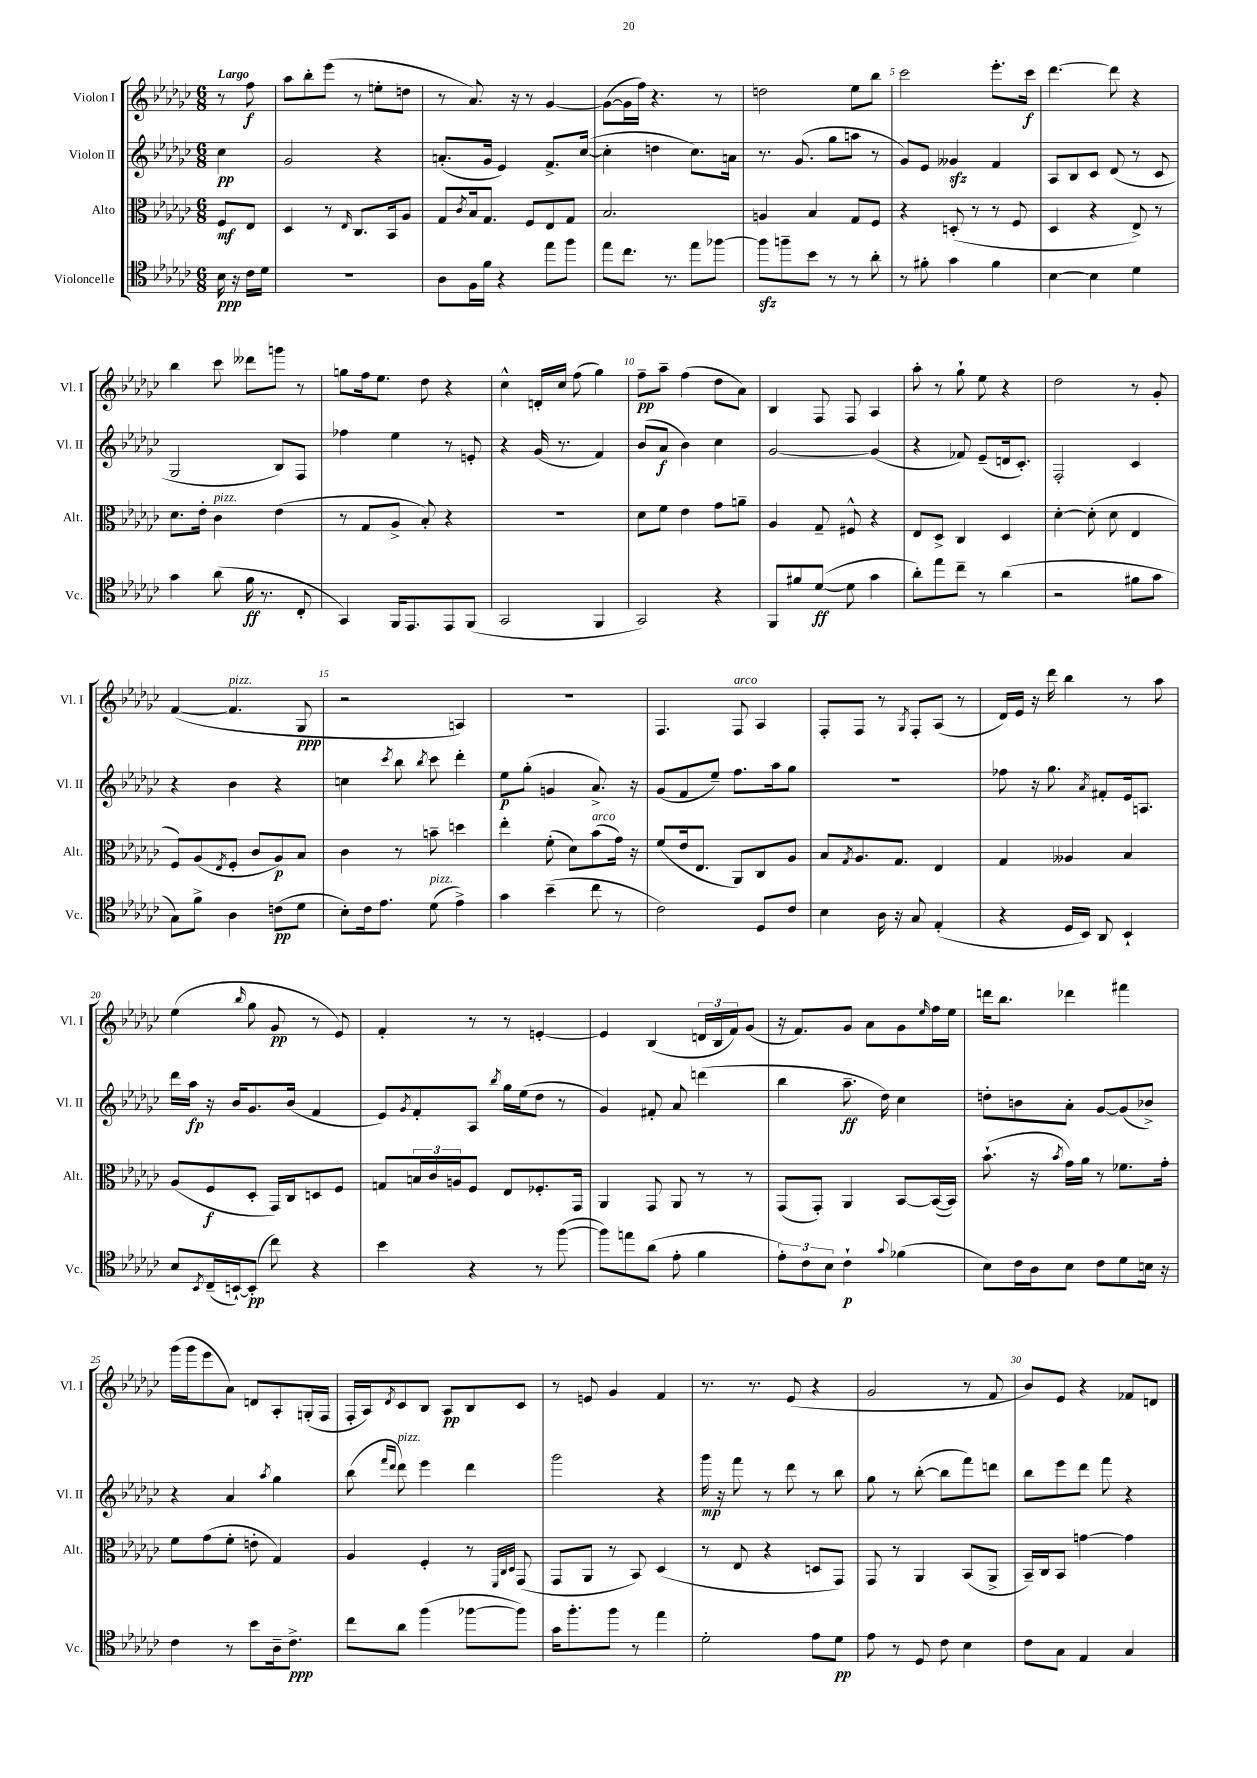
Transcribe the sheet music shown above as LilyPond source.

<<
\new StaffGroup <<
\new Staff = "s0" \with { instrumentName = "Violon I" shortInstrumentName = "Vl. I" } {
    \clef treble \key ges \major \numericTimeSignature \time 6/8 \partial 4 \tempo "Largo"
    r8 f''8\f |
    aes''8 bes''8-. ees'''8( r8 e''8-. d''8 |
    r8 aes'8.) r16 r8 ges'4~ |
    ges'8~( ges'16 f''16) r4. r8 |
    d''2 ees''8 bes''8 |
    ces'''2 ees'''8.-. ces'''16\f |
    des'''4.~ des'''8 r4 |
    bes''4 ces'''8 deses'''8 g'''8 r8 |
    g''8 f''16 ees''8. des''8 r4 |
    ces''4-^ d'16-. ces''16 f''8( ges''4) |
    f''8--\pp aes''8-- f''4( des''8 aes'8) |
    bes4 f8 f8 aes4 |
    aes''8-. r8 ges''8-! ees''8 r4 |
    des''2 r8 ges'8-. |
    f'4~( f'4.^\markup { \italic "pizz." } ges8\ppp |
    r2 a4) |
    R2. |
    f4. f8^\markup { \italic "arco" } aes4 |
    f8-. f8 r8 \acciaccatura { ges8 } f8-. aes8( r8 |
    des'16) ees'16 r16 des'''16 bes''4 r8 aes''8 |
    ees''4( \grace { bes''16 } ges''8 ges'8\pp r8 ees'8) |
    f'4-. r8 r8 e'4~-. |
    e'4 bes4( \tuplet 3/2 { d'16 bes16 f'16) } ges'8( |
    r16 f'8.) ges'8 aes'8 ges'8 \grace { ees''16 } f''16 ees''16 |
    d'''16 bes''8. des'''4 fis'''4 |
    ges'''16( ges'''16 ees'''8 aes'8) d'8 aes8-. g16-.( f16 |
    f16-. aes16) \acciaccatura { des'8 } ces'8 bes8 aes8\pp bes8 ces'8 |
    r8 e'8 ges'4 f'4 |
    r8. r8. ees'8( r4 |
    ges'2 r8 f'8 |
    bes'8) ees'8 r4 fes'8 d'8 \bar "|." |
}
\new Staff = "s1" \with { instrumentName = "Violon II" shortInstrumentName = "Vl. II" } {
    \clef treble \key ges \major \numericTimeSignature \time 6/8 \partial 4
    ces''4\pp |
    ges'2 r4 |
    a'8.-.( ges'16 ees'4) f'8.-> ces''16~( |
    ces''4-. d''4 ces''8.) a'16 |
    r8. ges'8.( ges''8 a''8 r8 |
    ges'8) ees'8 geses'4\sfz f'4 |
    aes8 bes8 ces'8 des'8( r8 ces'8 |
    ges2 bes8) f8 |
    fes''4 ees''4 r8 e'8-. |
    r4 ges'16( r8. f'4) |
    bes'8( aes'8\f bes'4) ces''4 |
    ges'2~ ges'4( |
    r4 fes'8) ees'8--( d'16 ces'8.-.) |
    f2-. ces'4 |
    r4 bes'4 r4 |
    c''4 \acciaccatura { ces'''8 } bes''8 \acciaccatura { bes''8 } ces'''8 des'''4-. |
    ees''8\p ges''8-.( g'4 aes'8.->) r16 |
    ges'8( f'8 ees''8--) f''8. aes''16 ges''8 |
    R2. |
    fes''8 r16 ges''8. \acciaccatura { aes'8 } fis'8-. ees'16 a8. |
    des'''16 aes''16\fp r16 bes'16 ges'8. bes'16( f'4 |
    ees'8) \acciaccatura { ges'8 } f'8-. aes8 \acciaccatura { bes''8 } ges''16 ees''16( des''8 r8 |
    ges'4) fis'8-. aes'8 d'''4( |
    bes''4 aes''8.--\ff des''16) ces''4 |
    d''8-. b'8 aes'8-. ges'8~ ges'8( bes'8->) |
    r4 aes'4 \acciaccatura { aes''8 } ges''4 |
    bes''8( \grace { f'''16 des'''16 } des'''8^\markup { \italic "pizz." }) ees'''4 des'''4 |
    ges'''2 r4 |
    ges'''16\mp r16 f'''8 r8 des'''8 r8 bes''8 |
    ges''8 r8 bes''8~-.( bes''8 f'''8) d'''8 |
    bes''8 ees'''8 des'''8 f'''8 r4 \bar "|." |
}
\new Staff = "s2" \with { instrumentName = "Alto" shortInstrumentName = "Alt." } {
    \clef alto \key ges \major \numericTimeSignature \time 6/8 \partial 4
    f8\mf ees8 |
    des4 r8 \grace { ees16 } ces8. bes,16 aes8 |
    ges8 \acciaccatura { ces'8 } bes16 ges8. f8 ees8 ges8 |
    bes2. |
    a4 bes4 ges8 f8 |
    r4 d8-.( r8 r8 f8 |
    des4 r4 ees8->) r8 |
    des'8. ees'16-. ces'4^\markup { \italic "pizz." } ees'4( |
    r8 ges8 aes8-> bes8-.) r4 |
    R2. |
    des'8 f'8 ees'4 ges'8 a'8-- |
    aes4 ges8-- fis8-^ r4 |
    ees8 des8-> ces4 des4 |
    des'4~-. des'8-.( des'8 ees4 |
    f8) aes8( \acciaccatura { ees8 } f8-. ces'8 aes8\p) bes8 |
    ces'4 r8 b'8-- d''4 |
    ees''4-. f'8-.( des'8) bes'8^\markup { \italic "arco" }( ges'16) r16 |
    f'8( ees'16 ees8. aes,8) ces8 aes8 |
    bes8 \acciaccatura { ges8 } aes8. ges8. ees4 |
    ges4 aeses4 bes4 |
    aes8( f8\f des8-. ges,16) ces16 d8 f8 |
    g8 \tuplet 3/2 { b16 ces'16 a16 } f8 ees8 fes8.-. ges,16 |
    aes,4 ges,8 aes,8 r8 r8 |
    ges,8( ges,8-.) aes,4 bes,8~ bes,16~( bes,16) |
    bes'8.-!( r16 \acciaccatura { bes'8 } ges'16) aes'16 r8 fes'8. ges'16-. |
    f'8 ges'8( f'8-. e'8-. ges4) |
    aes4 f4-. r8 \grace { f,32 ces32 des32 } ges,8( |
    ges,8 aes,8 r8 bes,8) des4( |
    r8 ees8 r4 d8 ges,8) |
    ges,8 r8 aes,4 bes,8( aes,8-> |
    bes,16--) ces16 bes,8 g'4~ g'4 \bar "|." |
}
\new Staff = "s3" \with { instrumentName = "Violoncelle" shortInstrumentName = "Vc." } {
    \clef tenor \key ges \major \numericTimeSignature \time 6/8 \partial 4
    bes16\ppp r16 ces'16 des'16 |
    R2. |
    aes8 f16 f'16 r4 ees''8 f''8 |
    ees''8 ces''8. r8. ees''8 fes''8~ |
    fes''8\sfz f''8-- bes'8 r8 r8 aes'8-. |
    r8 fis'8-. ges'4 fis'4 |
    bes4~ bes4 des'4 |
    ges'4 aes'8( f'16\ff r8. ces8-. |
    ges,4) f,16 ees,8. ees,8 f,8( |
    ges,2 f,4 |
    ges,2) r4 |
    f,8 fis'8 des'8~\ff( des'8 ges'4 |
    aes'8-.) ees''8 ces''8-- r8 aes'4( |
    r2 fis'8 ges'8 |
    ges8) f'8-> aes4 c'8\pp( des'8 |
    bes8-.) ces'16 ees'8. des'8^\markup { \italic "pizz." }( ees'4->) |
    ges'4 bes'4--( ces''8 r8 |
    ces'2) des8 ces'8 |
    bes4 aes16 r16 ges8 ees4-.( |
    r4 des16 bes,16) aes,8 bes,4-! |
    bes8 \acciaccatura { bes,8 } ces16--( b,16~-!) b,8-.\pp( ces''8) r4 |
    bes'4 r4 r8 f''8~( |
    f''8) e''8 aes'8( ees'8-. f'4 |
    \tuplet 3/2 { ees'8-.) ces'8 bes8 } ces'4-!\p \appoggiatura { ges'8 } fes'4( |
    bes8) ces'16 aes16 bes8 ces'8 des'8 b16 r16 |
    ces'4 r8 bes'8 aes16-- ces'8.->\ppp |
    ces''8 aes'8 f''4( fes''8~ fes''8) |
    ges'16 f''8.-. f''8 r8 ees''4 |
    des'2-. ees'8 des'8\pp |
    ees'8 r8 des8 ces'8 bes4 |
    ces'8 ges8 ees4 ges4 \bar "|." |
}
>>
>>
\layout { \context { \Score \override BarNumber.break-visibility = ##(#f #t #t) barNumberVisibility = #(every-nth-bar-number-visible 5) } }
